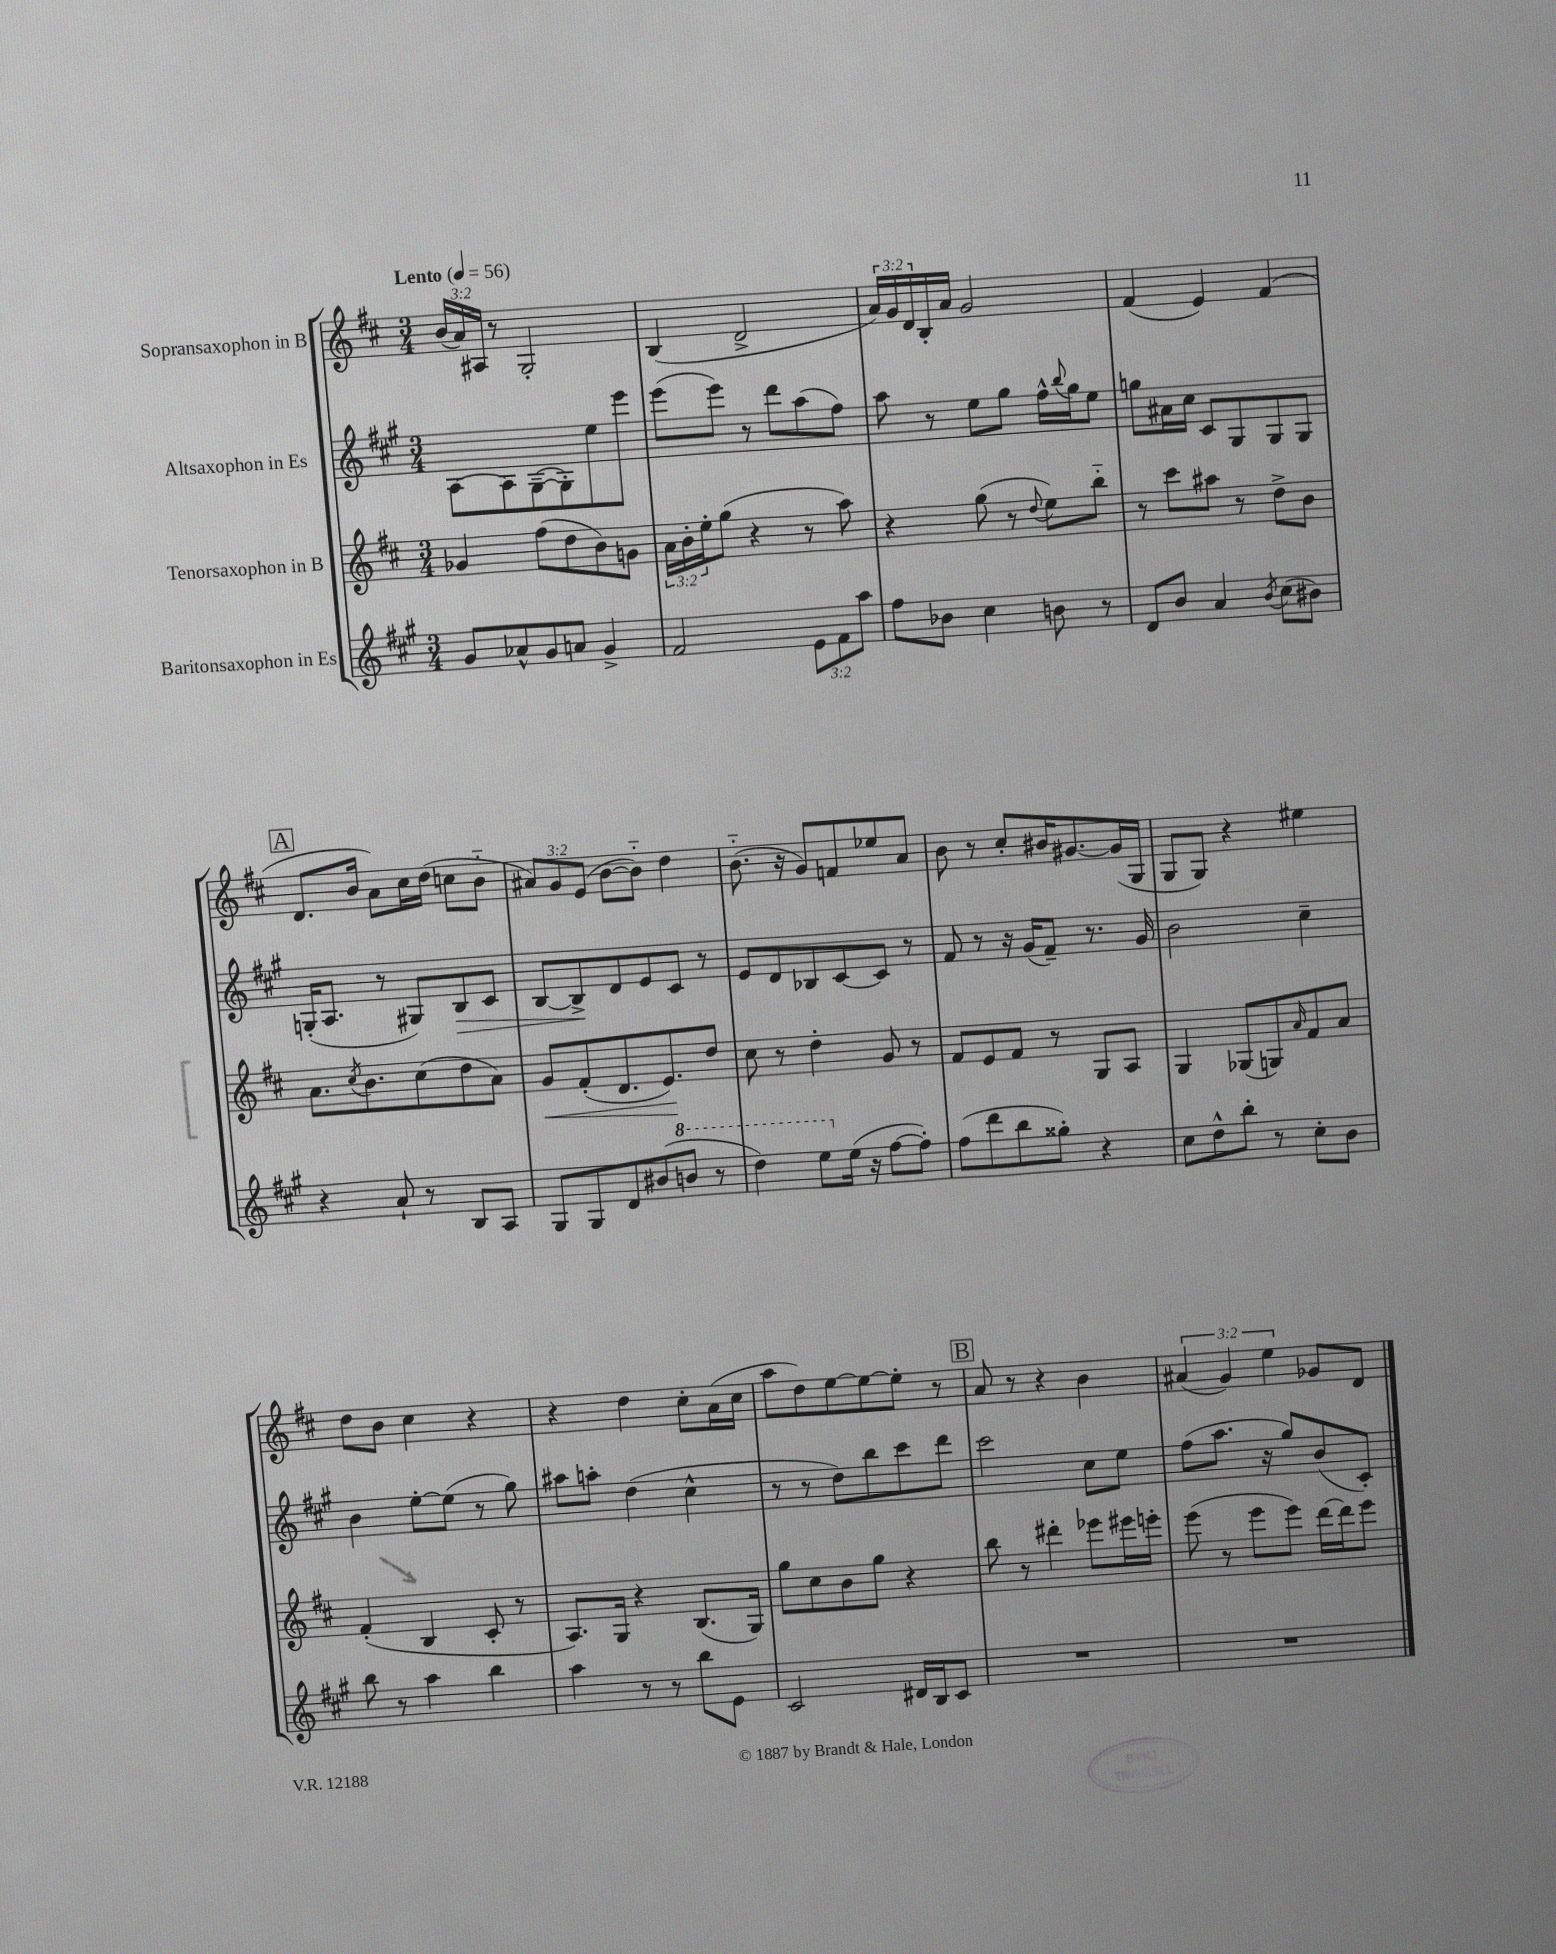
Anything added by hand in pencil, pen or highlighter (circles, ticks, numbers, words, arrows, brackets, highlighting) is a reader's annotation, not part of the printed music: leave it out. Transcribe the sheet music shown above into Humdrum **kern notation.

**kern	**kern	**dynam	**kern	**dynam	**kern
*part4	*part3	*part3	*part2	*part2	*part1
*staff4	*staff3	*staff3	*staff2	*staff2	*staff1
*I"Baritonsaxophon in Es	*I"Tenorsaxophon in B	*	*I"Altsaxophon in Es	*	*I"Sopransaxophon in B
*clefG2	*clefG2	*	*clefG2	*	*clefG2
*k[f#c#g#]	*k[f#c#]	*	*k[f#c#g#]	*	*k[f#c#]
*M3/4	*M3/4	*	*M3/4	*	*M3/4
*MM56	*MM56	*	*MM56	*	*MM56
=1	=1	=1	=1	=1	=1
!	!	!	!	!	!LO:TX:a:B:t=Lento
8g#/L	4g-X/	.	[8A\L	.	(24b/LL
.	.	.	.	.	24a/)
.	.	.	.	.	24A#X/JJ
8a-X^^/	.	.	8A\]	.	8r
8g#/	(8ff#\L	.	([8G#~\	.	2G'/
8an/J	8dd\	.	8G#'\])	.	.
4g#^/	8b\)	.	8ee\	.	.
.	8gn\J	.	8eee\J	.	.
=2	=2	=2	=2	=2	=2
2f#/	24a\LL	.	(8eee\L	.	(4B/
.	24b'\	.	.	.	.
.	24ee'\J	.	.	.	.
.	(8gg\J	.	8eee\J)	.	.
.	4r	.	8r	.	2d^/
.	.	.	8ddd\L	.	.
12e\L	8r	.	(8aa\	.	.
12f#\	.	.	.	.	.
.	8aa\)	.	8ff#\J)	.	.
12aa\J	.	.	.	.	.
=3	=3	=3	=3	=3	=3
8ff#\L	4r	.	8aa\	.	24a/LL)
.	.	.	.	.	24g/
.	.	.	.	.	24d/
8b-X\J	.	.	8r	.	16B'/
.	.	.	.	.	16a/JJ
4cc#\	(8gg\	.	8ee\L	.	2g/
.	8r	.	8gg#\J	.	.
.	8qqdd/	.	.	.	.
8bn\	8ee\L)	.	16ff#^^\LL	.	.
.	.	.	8qqbb/	.	.
.	.	.	16gg#\J	.	.
8r	8bb\J	.	8ee\J	.	.
=4	=4	=4	=4	=4	=4
8d/L	8r	.	8ggn\L	.	(4f#/
8b/J	8ccc#\L	.	16a#X\L	.	.
.	.	.	16cc#\JJ	.	.
4a/	8aa#X\J	.	8c#/L	.	4e/)
.	8r	.	8G#/	.	.
8qb/	.	.	.	.	.
(8cc#\L	8dd^\L	.	8G#/	.	(4f#/
8b#X\J)	8b\J	.	8G#/J	.	.
!!LO:LB:g=z
!!LO:REH:place=s1:t=A
=5	=5	=5	=5	=5	=5
4r	8.a\L	.	(16Gn'/KL	.	8.d/L
.	.	.	8.A/J	.	.
.	8qcc#/	.	.	.	.
.	8.b\	.	.	.	16b/Jk
8a`/	.	.	8r	.	8a\L)
8r	(8cc#\	.	8G#X/L)	.	16cc#\L
.	.	.	.	.	(16dd\JJ
!	!	!	!	!LO:HP:b	!
8B/L	8dd\	.	8B/	>	8ccn\L
8A/J	8a\J)	.	8c#/J	.	8b\J
=6	=6	=6	=6	=6	=6
!	!	!LO:HP:b	!	!	!
8G#/L	8g/L	<	[8B/L	.	12a#X/L)
.	.	.	.	.	12g/
8G#/	(8f#'/	.	8B^/]	.	.
.	.	.	.	.	(12e/J
8d/	8.d/	.	8d/	]	[8b\L
(8b#X/	.	.	8e/	.	8b\J])
.	8.e/)	.	.	.	.
*8va	*	*	*	*	*
8bbn/J	.	.	8c#/J	.	4dd\
8r	8dd/J	[	8r	.	.
=7	=7	=7	=7	=7	=7
4ddd\)	8cc#\	.	8e/L	.	(8.b\
.	8r	.	8d/	.	.
.	.	.	.	.	16r
8eee\L	4dd'\	.	8B-X/	.	8g/L)
*X8va	*	*	*	*	*
(16ee\Jk	.	.	[8c#/	.	8fn/
16r	.	.	.	.	.
[8ff#\L	8g/	.	8c#/J]	.	8ee-X/
8ff#'\J])	8r	.	8r	.	8a/J
=8	=8	=8	=8	=8	=8
(8ff#\L	8f#/L	.	8f#/	.	8b\
8ddd\	8e/	.	8r	.	8r
8bb\	8f#/J	.	16r	.	8cc#'/L
.	.	.	(16g#/KL	.	.
8gg##X'\J)	8r	.	8f#~/J)	.	16b#X/K
.	.	.	.	.	[8.g#X/
4r	8G/L	.	8.r	.	.
.	8A/J	.	.	.	(16g#/L]
.	.	.	16g#/	.	16G/JJ
=9	=9	=9	=9	=9	=9
8cc#\L	4G/	.	2b\	.	8G/L
8dd^^\	.	.	.	.	8G/J)
8bb'\J	(8G-X/L	.	.	.	4r
8r	8Gn/)	.	.	.	.
.	16qqa/	.	.	.	.
8cc#'\L	8f#/	.	4cc#~\	.	4ee#X\
8b\J	8a/J	.	.	.	.
!!LO:LB:g=z
=10	=10	=10	=10	=10	=10
8bb\	(4f#'/	.	4b\	.	8dd\L
8r	.	.	.	.	8b\J
4aa\	4B/	.	[8ee'\L	.	4cc#\
.	.	.	(8ee\J]	.	.
4bb\	8c#'/	.	8r	.	4r
.	8r	.	8gg#\)	.	.
=11	=11	=11	=11	=11	=11
4aa\	8.A/L)	.	8aa#X\L	.	4r
.	.	.	8aan'\J	.	.
.	16G/Jk	.	.	.	.
8r	4r	.	(4dd\	.	4dd\
8r	.	.	.	.	.
8bb\L	(8.B/L	.	4cc#^^\	.	8cc#'\L
8e\J	.	.	.	.	(16a\L
.	16G/Jk)	.	.	.	16cc#\JJ
=12	=12	=12	=12	=12	=12
2c#/	8gg\L	.	8r	.	8aa\L
.	8cc#\	.	8r	.	8dd\)
.	8b\	.	8dd\L)	.	[8ee\
.	8gg\J	.	8bb\	.	8ee\_
16d#X/LL	4r	.	8ccc#\	.	8ee'\J]
16B/J	.	.	.	.	.
8c#/J	.	.	8ddd\J	.	8r
!!LO:REH:place=s1:t=B
=13	=13	=13	=13	=13	=13
2.r	8bb\	.	2ccc#\	.	8a/
.	8r	.	.	.	8r
.	4ddd#X'\	.	.	.	4r
.	8eee-X\L	.	8cc#\L	.	4b\
.	16eee#X\L	.	8ee\J	.	.
.	16eeen'\JJ	.	.	.	.
=14	=14	=14	=14	=14	=14
2.r	(8eee\	.	(8ff#\L	.	(6a#X/
.	8r	.	8.aa\J	.	.
.	.	.	.	.	6g/)
.	8eee\L	.	.	.	.
.	.	.	16r	.	.
.	.	.	.	.	6ee\
.	8eee\J)	.	8gg#/L)	.	.
.	[16ddd\LL	.	(8b/	.	8g-X/L
.	16ddd\J]	.	.	.	.
.	8eee\J	.	8c#'/J)	.	8d/J
==	==	==	==	==	==
*-	*-	*-	*-	*-	*-
